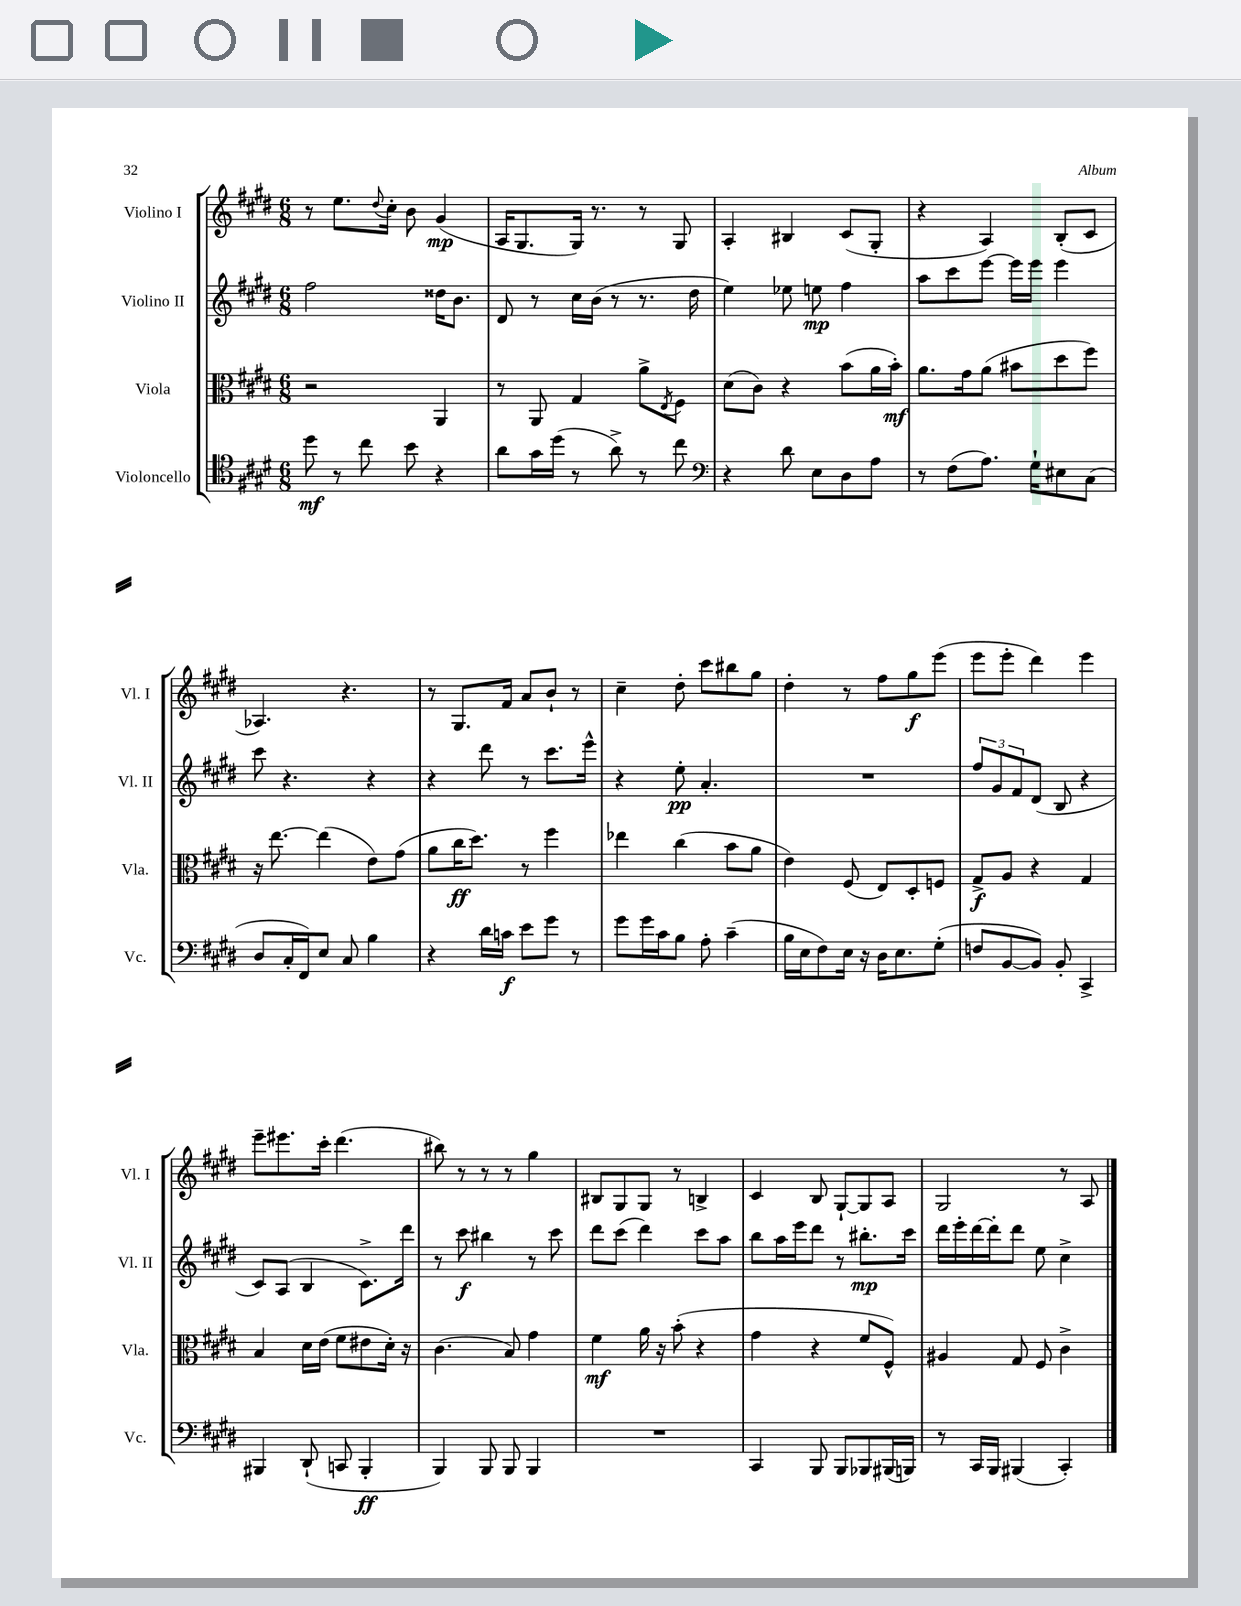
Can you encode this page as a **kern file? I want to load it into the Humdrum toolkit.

**kern	**kern	**kern	**kern
*staff4	*staff3	*staff2	*staff1
*clefC4	*clefC3	*clefG2	*clefG2
*k[f#c#g#d#]	*k[f#c#g#d#]	*k[f#c#g#d#]	*k[f#c#g#d#]
*M6/8	*M6/8	*M6/8	*M6/8
8dd#\	2r	2ff#\	8r
8r	.	.	8.ee\L
8cc#\	.	.	.
.	.	.	8qqdd#/
.	.	.	16cc#'\Jk
8b\	.	.	8b\
4r	4AA/	16dd##\LK	(4g#/
.	.	8.b\J	.
=	=	=	=
8a\L	8r	8d#/	16A/LK
.	.	.	8.G#/
16g#\L	8AA/	8r	.
(16dd#\JJ	.	.	.
8r	4G#/	16cc#\LL	16G#/Jk)
.	.	(16b\JJ	8.r
8a^\)	.	8r	.
8r	8a^\L	8.r	8r
.	8qE/	.	.
8cc#\	8F#\J	.	8G#/
.	.	16dd#\	.
=	=	=	=
*clefF4	*	*	*
4r	(8d#\L	4ee\)	4A'/
.	8c#\J)	.	.
8d#\	4r	8ee-\	4B#/
8E\L	.	8ee\	.
8D#\	(8b\L	4ff#\	(8c#/L
8A\J	16a\L	.	8G#'/J
.	16b'\JJ)	.	.
=	=	=	=
8r	8.a\L	8aa\L	4r
(8F#\L	.	8ccc#\	.
.	16g#\k	.	.
8.A\J)	(8a\J	[8eee\J	4A/)
.	8b#\L	16eee\]LL	.
16G#`\LK	.	16eee\JJ	.
8E#\	8dd#\	4eee\	(8B'/L
(8C#\J	8ff#\J)	.	8c#/J
=	=	=	=
8D#/L	16r	8ccc#\	4.A-/)
.	[8.ee\	.	.
16C#'/L	.	4.r	.
16FF#/J)	.	.	.
8E/J	(4ee\]	.	.
8C#/	.	.	4.r
4B\	8e\L)	4r	.
.	(8g#\J	.	.
=	=	=	=
4r	8a\L	4r	8r
.	16cc#\K	.	8.G#/L
.	8.dd#\J)	.	.
16d#\LL	.	8ddd#\	.
16c\JJ	.	.	16f#/Jk
8e\L	8r	8r	8a/L
8g#\J	4ff#\	8.ccc#\L	8b`/J
8r	.	.	8r
.	.	16eee^^\Jk	.
=	=	=	=
8g#\L	4ee-\	4r	4cc#~\
16g#\L	.	.	.
16c#\J	.	.	.
8B\J	(4cc#\	8ee'\	8dd#'\
8A'\	.	4.a'/	8ccc#\L
(4c#~\	8b\L	.	8bb#\
.	8a\J	.	8gg#\J
=	=	=	=
16B\LL	4e\)	2.r	4dd#'\
16E\J	.	.	.
8F#\)	.	.	.
16E\Jk	(8F#/	.	8r
16r	.	.	.
16D#\LK	8E/L)	.	8ff#\L
8.E\	.	.	.
.	8D#'/	.	8gg#\
(8G#'\J	8F/J	.	(8eee\J
=	=	=	=
8F/L	8G#^/L	12ff#/L	8eee\L
.	.	12g#/	.
[8BB/	8A/J	.	8eee'\J
.	.	12f#/	.
8BB/]J)	4r	(8d#/J	4ddd#\)
8BB'/	.	8B/	.
4CC#^/	4G#/	4r	4eee\
=	=	=	=
4BBB#/	4B/	8c#/L)	8eee~\L
.	.	(8A/J	8.eee#\
(8DD#`/	16d#\LL	4B/	.
.	(16e\JJ	.	16ccc#'\Jk
8CC/	8f#\L	.	(4.ddd#\
4BBB#'/	8e#\	8.c#^\L)	.
.	16d#'\Jk)	.	.
.	16r	16ddd#\Jk	.
=	=	=	=
4BBB/)	(4.c#\	8r	8bb#\)
.	.	8ccc#\	8r
8BBB/	.	4bb#\	8r
8BBB/	8B/)	.	8r
4BBB/	4g#\	8r	4gg#\
.	.	8ccc#\	.
=	=	=	=
2.r	4f#\	8ddd#\L	8B#/L
.	.	(8ccc#\J	8G#/
.	16a\	4ddd#\)	8G#/J
.	16r	.	.
.	(8b'\	.	8r
.	4r	8ccc#\L	4B^/
.	.	8aa\J	.
=	=	=	=
4CC#/	4g#\	8bb\L	4c#/
.	.	16aa\L	.
.	.	16eee\J	.
8BBB/	4r	8ddd#\J	8B/
8BBB/L	.	8r	[8G#`/L
8BBB-/	8f#/L	8.bb#'\L	8G#/]
(16BBB#/L	8F#^^/J)	.	8A/J
16BBB/JJ)	.	16ccc#\Jk	.
=	=	=	=
8r	4A#/	16ddd#\LL	2G#/
.	.	16eee'\	.
16CC#/LL	.	[16ddd#\	.
16BBB/JJ	.	16ddd#'\]J	.
(4BBB#/	8G#/	8ddd#\J	.
.	8F#/	8ee\	.
4CC#'/)	4c#^\	4cc#^\	8r
.	.	.	8A/
==	==	==	==
*-	*-	*-	*-
